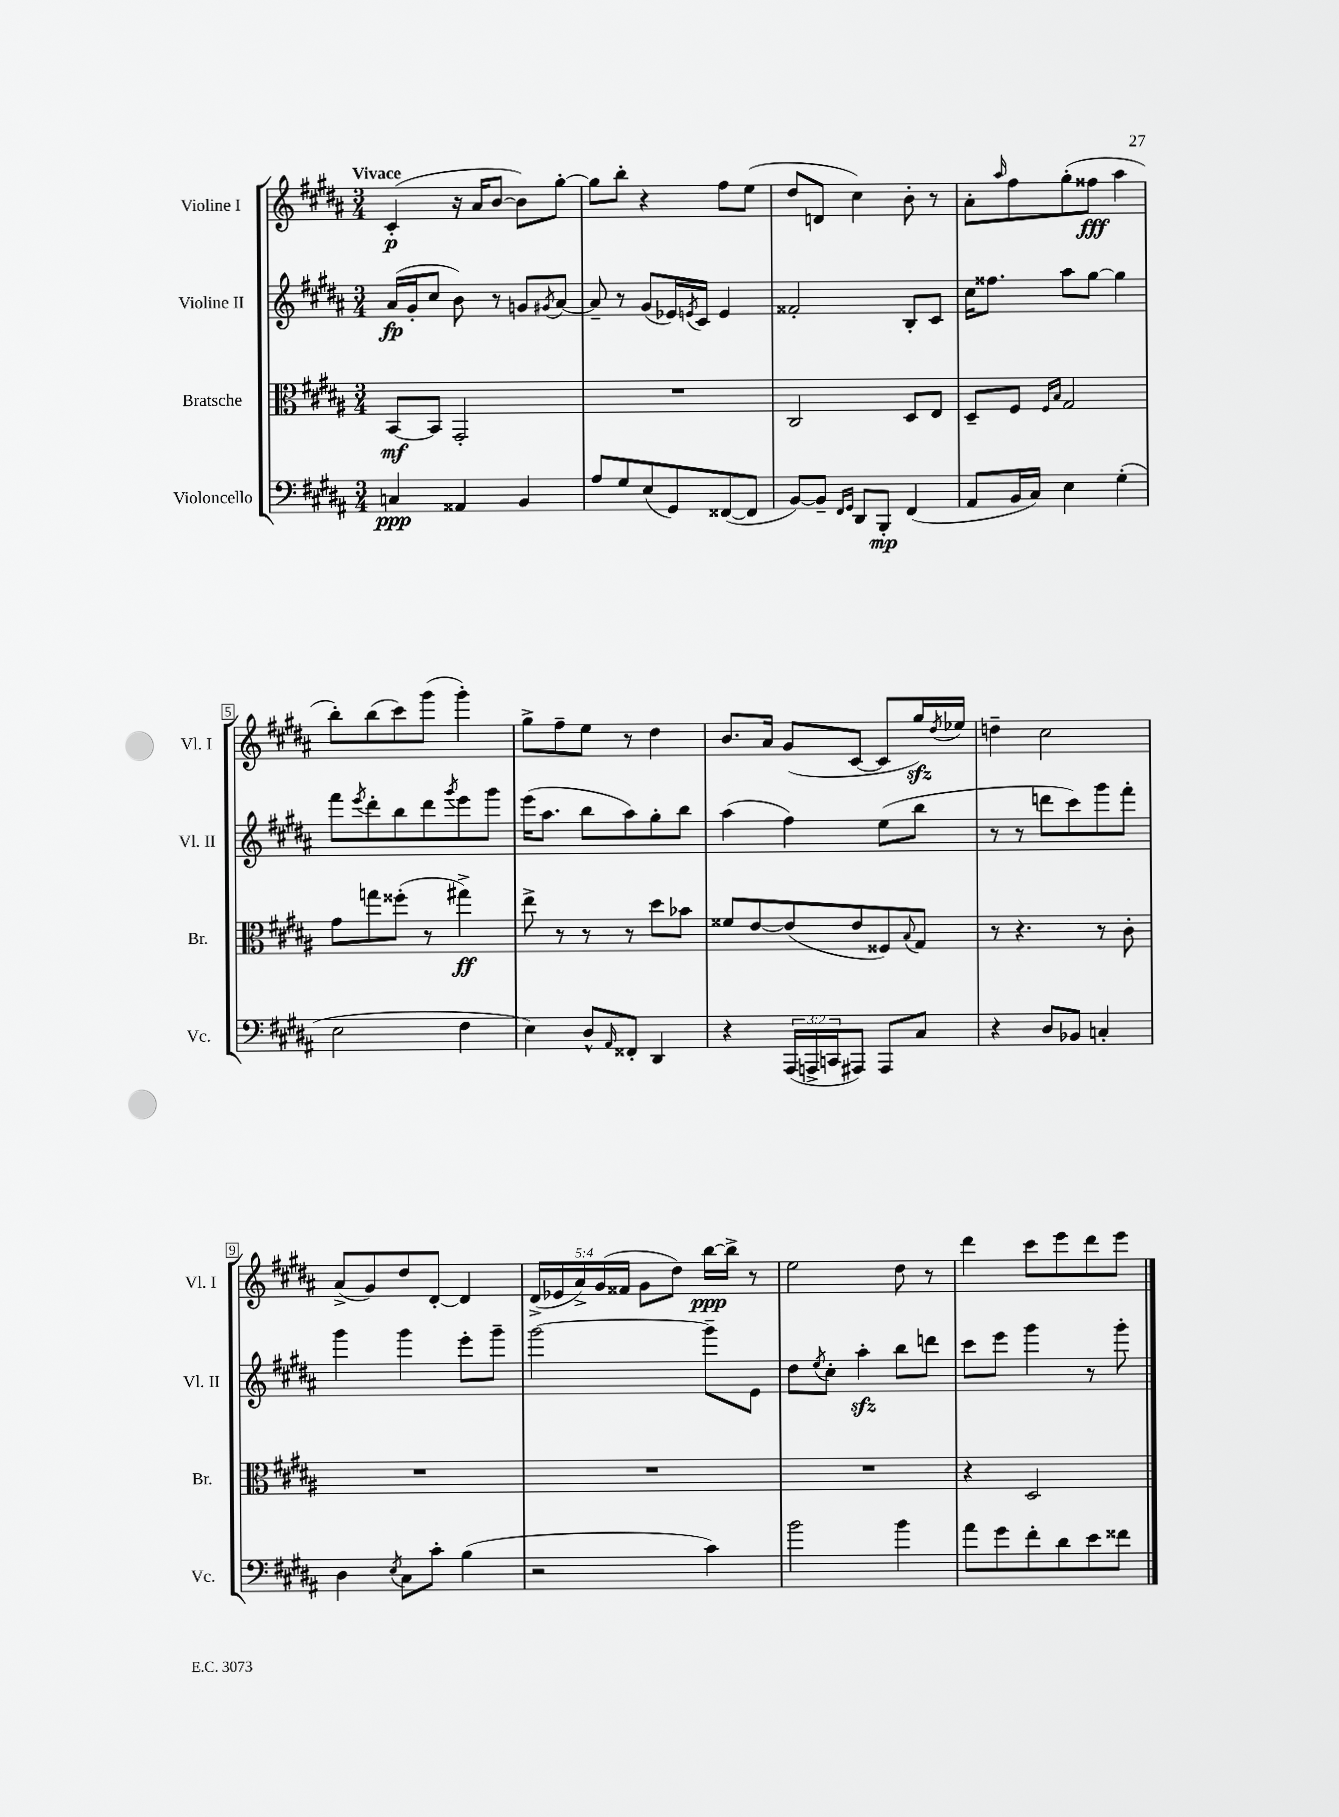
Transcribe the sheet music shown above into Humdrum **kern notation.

**kern	**kern	**kern	**kern
*staff4	*staff3	*staff2	*staff1
*clefF4	*clefC3	*clefG2	*clefG2
*k[f#c#g#d#a#]	*k[f#c#g#d#a#]	*k[f#c#g#d#a#]	*k[f#c#g#d#a#]
*M3/4	*M3/4	*M3/4	*M3/4
4C	[8BB	(16a#	(4c#'
.	.	16g#'	.
.	8BB]	8cc#	.
4AA##	2GG#'	8b)	16r
.	.	.	16a#
.	.	8r	[8b
4BB	.	8g	8b])
.	.	8qg#	.
.	.	[8a#	[8gg#'
=	=	=	=
8A#	2.r	8a#~]	8gg#]
8G#	.	8r	8bb'
(8E	.	(8g#	4r
8GG#)	.	16e-)	.
.	.	8qe	.
.	.	16c#	.
([8FF##	.	4e	8ff#
8FF##]	.	.	(8ee
=	=	=	=
[8BB)	2C#	2f##'	8dd#
8BB~]	.	.	8d
16qqFF#	.	.	.
16qqGG#	.	.	.
8DD#	.	.	4cc#)
8BBB'	.	.	.
(4FF#	8D#	8B'	8b'
.	8E	8c#	8r
=	=	=	=
8AA#	8D#~	16cc#	8a#'
.	.	8.ff##	.
.	.	.	16qqaa#
16BB	8F#	.	8ff#
16C#)	.	.	.
.	16qqF#	.	.
.	16qqB	.	.
4E	2G#	8aa#	(8gg#'
.	.	[8gg#	8ff##
(4G#'	.	4gg#]	4aa#
=	=	=	=
2E	8g#	8fff#	8bb')
.	.	8qeee	.
.	8gg	8ddd#'	(8bb
.	(8ff##'	8bb	8ccc#)
.	8r	8ddd#	(8ggg#
.	.	8qggg#	.
4F#	4gg#^)	8eee	4ggg#')
.	.	8ggg#	.
=	=	=	=
4E)	8ee^	(16eee	8gg#^
.	.	8.aa#	.
.	8r	.	8ff#~
8D#^^	8r	8bb	8ee
16qqAA#	.	.	.
8FF##'	8r	8aa#)	8r
4DD#	8dd#	8gg#'	4dd#
.	8b-	8bb	.
=	=	=	=
4r	8f##	(4aa#	8.b
.	[8e	.	.
.	.	.	16a#
(24AAA#	(8e]	4ff#)	(8g#
24AAA^	.	.	.
24CC	.	.	.
8AAA#)	8e	.	[8c#
8AAA#	8F##)	(8ee	8c#]
.	8qqB	.	.
8C#	8G#	8bb	16gg#)
.	.	.	8qdd#
.	.	.	16ee-
=	=	=	=
4r	8r	8r	4dd~
.	4.r	8r	.
8D#	.	8ddd	2cc#
8BB-	.	8ccc#)	.
4C'	8r	8ggg#	.
.	8c#'	8fff#'	.
=	=	=	=
4D#	2.r	4ggg#	(8a#^
.	.	.	8g#)
8qE	.	.	.
8C#	.	4ggg#	8dd#
8c#'	.	.	[8d#'
(4B	.	8eee'	4d#]
.	.	8ggg#~	.
=	=	=	=
2r	2.r	[2ggg#	(20d#^
.	.	.	20e-
.	.	.	20a#^)
.	.	.	(20g#
.	.	.	20f##
.	.	.	8g#
.	.	.	8dd#)
4c#)	.	8ggg#~]	[16bb
.	.	.	16bb^]
.	.	8e	8r
=	=	=	=
2b	2.r	8dd#	2ee
.	.	8qee	.
.	.	8cc#'	.
.	.	4aa#'	.
4b	.	8bb	8dd#
.	.	8ddd	8r
=	=	=	=
8a#	4r	8ccc#	4ddd#
8g#	.	8eee	.
8f#'	2D#	4ggg#	8ccc#
8d#	.	.	8eee
8e	.	8r	8ddd#
8f##	.	8ggg#'	8eee
==	==	==	==
*-	*-	*-	*-
